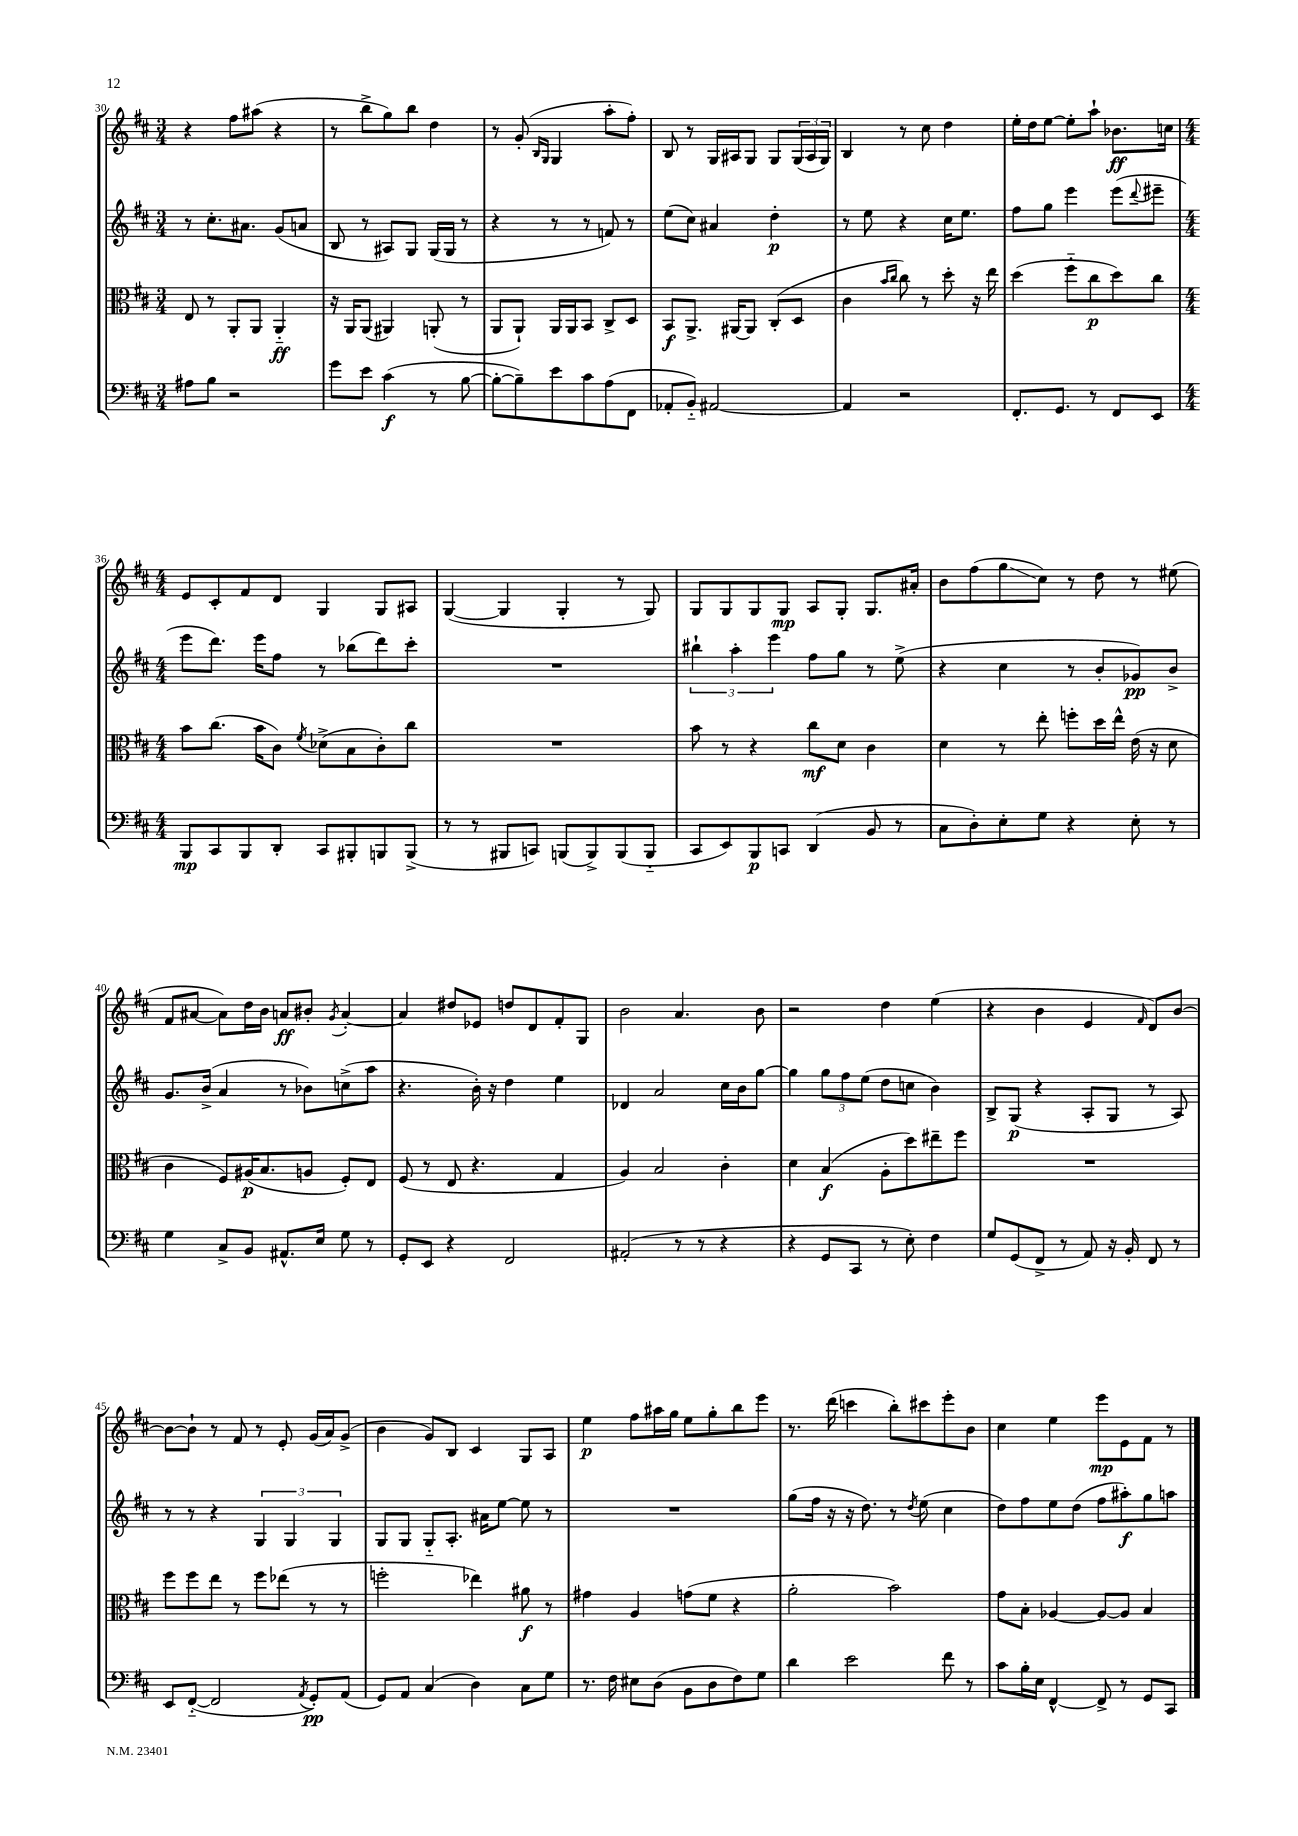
<<
\new StaffGroup <<
\new Staff = "s0" {
    \clef treble \key d \major \numericTimeSignature \time 3/4
    r4 fis''8 ais''8( r4 |
    r8 b''8-> g''8) b''8 d''4 |
    r8 g'8-.( \grace { b16 g16 } g4 a''8-. fis''8-.) |
    b8 r8 g16 ais16 g8 g8 \tuplet 3/2 { g16( ais16 g16) } |
    b4 r8 cis''8 d''4 |
    e''16-. d''16 e''8~ e''8-. a''8-! bes'8.\ff c''16 |
    \numericTimeSignature \time 4/4 e'8 cis'8-. fis'8 d'8 g4 g8 ais8 |
    g4~( g4 g4-. r8 g8) |
    g8 g8 g8 g8\mp a8 g8-. g8. ais'16-. |
    b'8 fis''8( g''8\glissando cis''8) r8 d''8 r8 eis''8( |
    fis'8 ais'8~ ais'8) d''16 b'16 a'8\ff bis'8-. \acciaccatura { g'8 } a'4~-. |
    a'4 dis''8 ees'8 d''8 d'8 fis'8-. g8 |
    b'2 a'4. b'8 |
    r2 d''4 e''4( |
    r4 b'4 e'4 \grace { fis'16 } d'8) b'8~ |
    b'8~ b'8-! r8 fis'8 r8 e'8-. g'16( a'16) g'8->( |
    b'4 g'8) b8 cis'4 g8 a8 |
    e''4\p fis''8 ais''16 g''16 e''8 g''8-. b''8 e'''8 |
    r8. d'''16( c'''4 b''8-.) cis'''8 e'''8-. b'8 |
    cis''4 e''4 e'''8\mp e'8 fis'8 r8 \bar "|." |
}
\new Staff = "s1" {
    \clef treble \key d \major \numericTimeSignature \time 3/4
    r8 cis''8.-. ais'8. g'8( a'8 |
    b8 r8 ais8) g8 g16( g16 r8 |
    r4 r8 r8 f'8) r8 |
    e''8( cis''8) ais'4 d''4-.\p |
    r8 e''8 r4 cis''16 e''8. |
    fis''8 g''8 e'''4 e'''8( \appoggiatura { d'''8 } eis'''8-- |
    \numericTimeSignature \time 4/4 e'''8 d'''8.) e'''16 fis''8 r8 bes''8( d'''8) cis'''8-. |
    R1 |
    \tuplet 3/2 { bis''4-! a''4-. e'''4 } fis''8 g''8 r8 e''8->( |
    r4 cis''4 r8 b'8-. ges'8\pp) b'8-> |
    g'8. b'16->( a'4 r8 bes'8) c''8->( a''8 |
    r4. b'16-.) r16 d''4 e''4 |
    des'4 a'2 cis''16 b'16 g''8~ |
    g''4 \tuplet 3/2 { g''8 fis''8 e''8( } d''8 c''8 b'4) |
    b8-> g8\p( r4 a8-. g8 r8 a8) |
    r8 r8 r4 \tuplet 3/2 { g4 g4 g4 } |
    g8 g8 g8-_ a8.-. ais'16 e''8~ e''8 r8 |
    R1 |
    g''8( fis''16 r16 r16 d''8.) r8 \acciaccatura { d''8 } e''8( cis''4 |
    d''8) fis''8 e''8 d''8( fis''8 ais''8-.\f) g''8 a''8 \bar "|." |
}
\new Staff = "s2" {
    \clef alto \key d \major \numericTimeSignature \time 3/4
    e8 r8 a,8-. a,8 a,4-_\ff |
    r16 a,16 a,8( ais,4) a,8-.( r8 |
    a,8 a,8-!) a,16 a,16 b,8 cis8-> d8 |
    b,8\f a,8.-> ais,16~ ais,8 cis8-.( d8 |
    cis'4 \grace { b'16 cis''16 } cis''8) r8 d''8-. r16 e''16 |
    d''4( fis''8-_ cis''8\p d''8) cis''8 |
    \numericTimeSignature \time 4/4 b'8 cis''8.( b'16 cis'8) \acciaccatura { fis'8 } des'8->( b8 cis'8-.) cis''8 |
    R1 |
    b'8 r8 r4 cis''8\mf d'8 cis'4 |
    d'4 r8 e''8-. f''8-. d''16 e''16-^ e'16( r16 d'8 |
    cis'4 fis8) ais16\p( b8. a8 fis8-.) e8 |
    fis8( r8 e8 r4. g4 |
    a4) b2 cis'4-. |
    d'4 b4\f( a8-. d''8) eis''8-- fis''8 |
    R1 |
    fis''8 fis''8 e''8 r8 fis''8 ees''8( r8 r8 |
    f''2-. ees''4) ais'8\f r8 |
    gis'4 a4 g'8( fis'8 r4 |
    a'2-. b'2) |
    g'8 b8-. aes4~ aes8~ aes8 b4 \bar "|." |
}
\new Staff = "s3" {
    \clef bass \key d \major \numericTimeSignature \time 3/4
    ais8 b8 r2 |
    g'8 e'8 cis'4\f( r8 b8~ |
    b8~-. b8--) e'8 cis'8 a8( fis,8 |
    aes,8-. b,8-_) ais,2~ |
    ais,4 r2 |
    fis,8.-. g,8. r8 fis,8 e,8 |
    \numericTimeSignature \time 4/4 b,,8\mp cis,8 b,,8 d,8-. cis,8 bis,,8-. b,,8 b,,8->( |
    r8 r8 bis,,8 c,8) b,,8( b,,8->) b,,8( b,,8-_ |
    cis,8 e,8) b,,8\p c,8 d,4( b,8 r8 |
    cis8 d8-.) e8-. g8 r4 e8-. r8 |
    g4 cis8-> b,8 ais,8.-^ e16 g8 r8 |
    g,8-. e,8 r4 fis,2 |
    ais,2-.( r8 r8 r4 |
    r4 g,8 cis,8 r8 e8-.) fis4 |
    g8 g,8( fis,8-> r8 a,8) r16 b,16-. fis,8 r8 |
    e,8 fis,8~-_( fis,2 \acciaccatura { a,8 } g,8-.\pp) a,8( |
    g,8) a,8 cis4( d4) cis8 g8 |
    r8. fis16 eis8 d8( b,8 d8 fis8) g8 |
    d'4 e'2 fis'8 r8 |
    cis'8 b16-. e16 fis,4~-^ fis,8-> r8 g,8 cis,8 \bar "|." |
}
>>
>>
\layout { \context { \Score currentBarNumber = #30 } }
